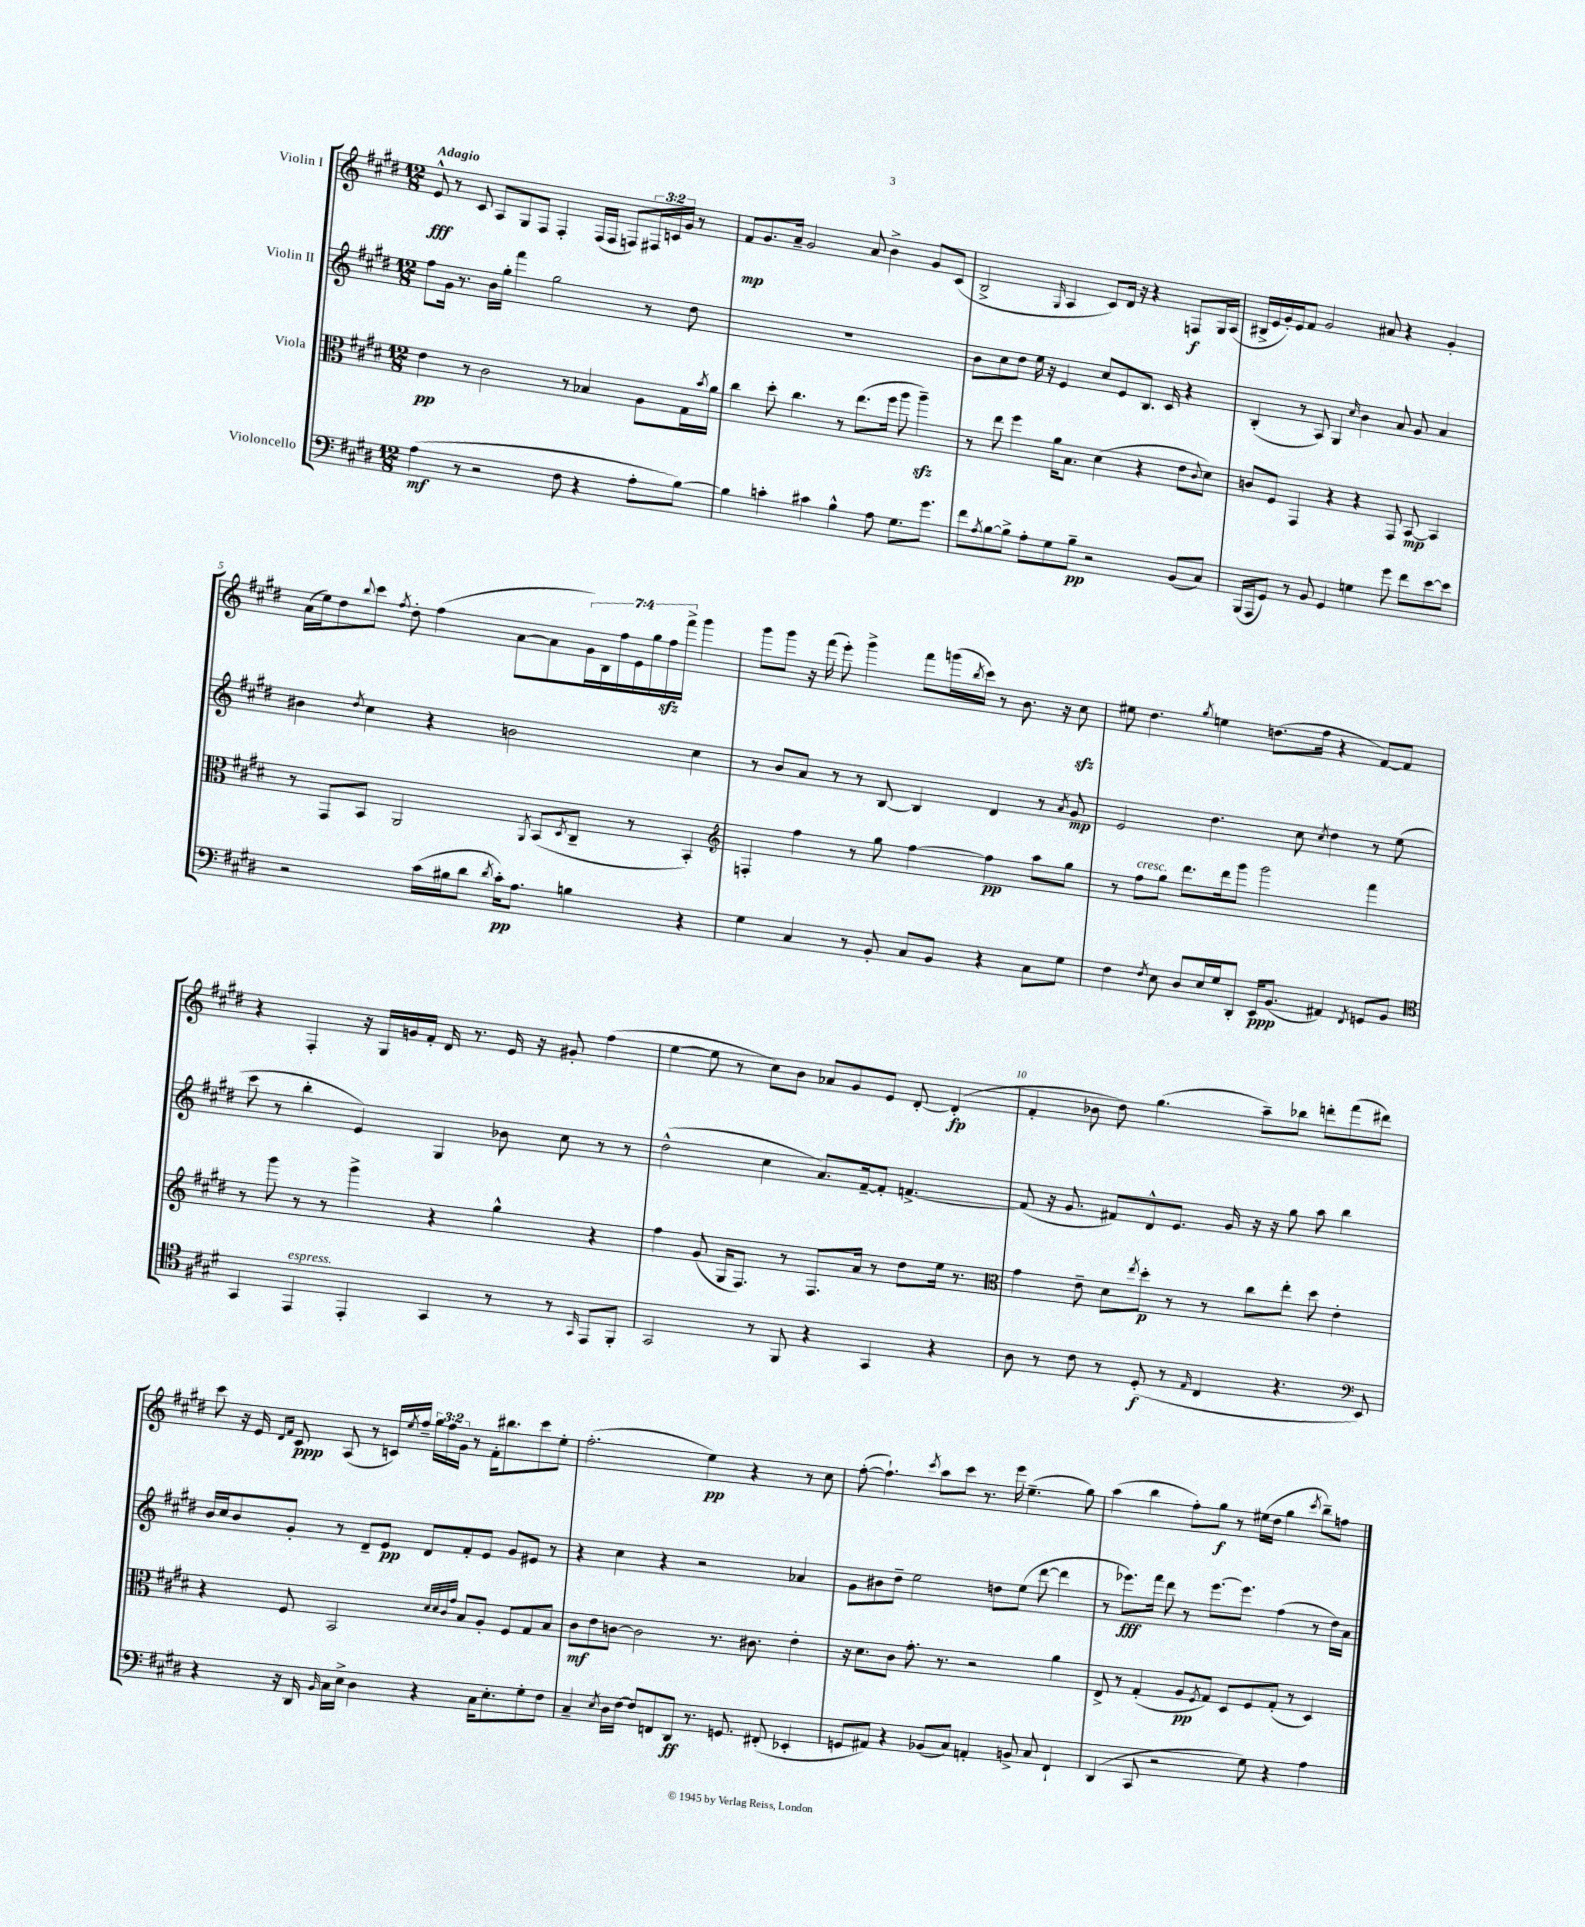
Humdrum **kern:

**kern	**dynam	**kern	**dynam	**kern	**dynam	**kern	**dynam
*part4	*part4	*part3	*part3	*part2	*part2	*part1	*part1
*staff4	*staff4	*staff3	*staff3	*staff2	*staff2	*staff1	*staff1
*I"Violoncello	*	*I"Viola	*	*I"Violin II	*	*I"Violin I	*
*clefF4	*	*clefC3	*	*clefG2	*	*clefG2	*
*k[f#c#g#d#]	*	*k[f#c#g#d#]	*	*k[f#c#g#d#]	*	*k[f#c#g#d#]	*
*M12/8	*	*M12/8	*	*M12/8	*	*M12/8	*
=1	=1	=1	=1	=1	=1	=1	=1
!	!	!	!	!	!	!LO:TX:a:B:t=Adagio	!
(4A\	mf	4e\	pp	8ff#\L	.	8e^^/	fff
.	.	.	.	16g#\Jk	.	8r	.
.	.	.	.	8.r	.	.	.
8r	.	8r	.	.	.	8c#/	.
2r	.	2c#\	.	16b\LL	.	8A/L	.
.	.	.	.	16gg#'\JJ	.	.	.
.	.	.	.	4fff#\	.	8G#/	.
.	.	.	.	.	.	8F#/J	.
.	.	.	.	2gg#\	.	4F#'/	.
8F#\	.	8r	.	.	.	.	.
4r	.	4B-X/	.	.	.	(16F#/LL	.
.	.	.	.	.	.	16F#/JJ	.
.	.	.	.	.	.	8Fn/L)	.
8A'\L	.	8A\L	.	8r	.	24F#X/L	.
.	.	.	.	.	.	24cn/	.
.	.	.	.	.	.	24g#/JJ	.
[8B\J)	.	16G#\L	.	8dd#\	.	8r	.
.	.	8qb/	.	.	.	.	.
.	.	16a\JJ	.	.	.	.	.
=2	=2	=2	=2	=2	=2	=2	=2
4B\]	.	4cc#\	.	1.r	.	8f#/L	mp
.	.	.	.	.	.	8.g#/	.
4cn'\	.	8dd#'\	.	.	.	.	.
.	.	.	.	.	.	16a~/Jk	.
.	.	4.cc#\	.	.	.	2g#/	.
4c#X\	.	.	.	.	.	.	.
4B^^\	.	8r	.	.	.	.	.
.	.	(8.ee\L	.	.	.	8a/	.
8A\	.	.	.	.	.	4b^\	.
.	.	16ff#\Jk	.	.	.	.	.
8.G#\L	.	8aa\	.	.	.	.	.
.	.	4aazz~\)	.	.	.	8g#/L	.
8.g#\J	.	.	.	.	.	.	.
.	.	.	.	.	.	(8c#/J	.
=3	=3	=3	=3	=3	=3	=3	=3
8f#\L	.	8r	.	8b\L	.	2B^/	.
8qA/	.	.	.	.	.	.	.
[8B\	.	8ee\	.	8cc#\	.	.	.
8B^\J]	.	4ff#\	.	8dd#\J	.	.	.
8A'\L	.	.	.	16ee\	.	.	.
.	.	.	.	16r	.	.	.
.	.	.	.	.	.	16qqG#/	.
8G#\	.	16a\KL	.	4e/	.	4A/	.
.	.	8.B\J	.	.	.	.	.
8B~\J	pp	.	.	.	.	.	.
2r	.	(4d#\	.	8cc#/L	.	8c#/L)	.
.	.	.	.	8e/	.	16d#/Jk	.
.	.	.	.	.	.	16r	.
.	.	4r	.	8.B/J	.	4r	.
.	.	.	.	16c#/	.	.	.
(8BB/L	.	8e\L	.	4r	.	8Fn/L	f
.	.	8qqc#/	.	.	.	.	.
8C#/J)	.	8d#\J)	.	.	.	16G#/L	.
.	.	.	.	.	.	(16A/JJ	.
=4	=4	=4	=4	=4	=4	=4	=4
(16BBB/LL	.	8cn/L	.	(4B'/	.	16B#X^/LL	.
16AAA/J	.	.	.	.	.	16e/	.
8GG#/J)	.	8F#/J	.	.	.	16g#'/)	.
.	.	.	.	.	.	16e/J	.
8r	.	4GG#/	.	8r	.	8f#/J	.
8BB/	.	.	.	8A/)	.	2g#/	.
4GG#/	.	4r	.	4G#/	.	.	.
.	.	.	.	16qqcc#/	.	.	.
4Gn\	.	4r	.	4b\	.	.	.
.	.	.	.	.	.	8a#X/	.
8g#\	.	8GG#/	.	8a/	.	4r	.
8f#\L	.	[8BB/	mp	8g#/	.	.	.
[8e\	.	4BB/]	.	4a/	.	4g#'/	.
8e\J]	.	.	.	.	.	.	.
!!LO:LB:g=z
=5	=5	=5	=5	=5	=5	=5	=5
2r	.	8r	.	4b#X\	.	(16a\LL	.
.	.	.	.	.	.	16ee\J)	.
.	.	8GG#/L	.	.	.	8dd#\	.
.	.	.	.	8qdd#/	.	8qqbb/	.
.	.	8BB/J	.	4cc#\	.	8ccc#\J	.
.	.	.	.	.	.	8qff#/	.
.	.	2AA/	.	.	.	8dd#'\	.
(16c#\LL	.	.	.	4r	.	(4ff#\	.
16B#X\J	.	.	.	.	.	.	.
8d#\J	.	.	.	.	.	.	.
8qd#/	.	.	.	.	.	.	.
16c#'\KL)	pp	.	.	2bn\	.	[8a\L	.
8.A\J	.	.	.	.	.	.	.
.	.	8qAA/	.	.	.	.	.
.	.	(8BB/L	.	.	.	8a\]	.
.	.	8qD#/	.	.	.	.	.
4Bn\	.	8C#~/J	.	.	.	28g#\L)	.
.	.	.	.	.	.	28B\	.
.	.	.	.	.	.	28ff#\	.
.	.	.	.	.	.	28e\	.
.	.	8r	.	.	.	.	.
.	.	.	.	.	.	28gg#\	.
.	.	.	.	.	.	28ff#zz\	.
.	.	.	.	.	.	28fff#^\JJ	.
4r	.	4BB'/)	.	4cc#\	.	4ggg#\	.
=6	=6	=6	=6	=6	=6	=6	=6
*	*	*clefG2	*	*	*	*	*
4G#\	.	4Fn'/	.	8r	.	8ggg#\L	.
.	.	.	.	8b/L	.	8ggg#\J	.
4C#/	.	4ff#\	.	8a/J	.	16r	.
.	.	.	.	.	.	(16fff#\	.
.	.	.	.	8r	.	8eee'\)	.
8r	.	8r	.	8r	.	4ggg#^\	.
8BB'/	.	8gg#\	.	[8B/	.	.	.
8C#/L	.	[4ff#\	.	4B/]	.	8fff#\L	.
8BB/J	.	.	.	.	.	(16gggn\L	.
.	.	.	.	.	.	8qbb/	.
.	.	.	.	.	.	16ccc#\JJ)	.
4r	.	4ff#\]	pp	4d#/	.	8r	.
.	.	.	.	.	.	8.b\	.
8C#\L	.	8aa\L	.	8r	.	.	.
.	.	.	.	.	.	16r	.
.	.	.	.	8qa/	.	.	.
8G#\J	.	8gg#\J	.	8g#/	mp	8cc#zz\	.
=7	=7	=7	=7	=7	=7	=7	=7
4F#\	.	8r	.	2e/	.	8ee#X\	.
!	!	!LO:TX:a:i:t=cresc.	!	!	!	!	!
.	.	8ff#\L	.	.	.	4.dd#\	.
8qF#/	.	.	.	.	.	.	.
8E\	.	8gg#\J	.	.	.	.	.
8D#/L	.	8.ddd#\L	.	.	.	.	.
.	.	.	.	.	.	8qgg#/	.
16E/L	.	.	.	4.dd#\	.	4een\	.
16G#/J	.	16ddd#\k	.	.	.	.	.
8DD#'/J	.	8ggg#\J	.	.	.	.	.
16EE/KL	ppp	2ggg#\	.	.	.	(8.ddn\L	.
(8.BB/J	.	.	.	.	.	.	.
.	.	.	.	8cc#\	.	.	.
.	.	.	.	.	.	16ff#\Jk	.
.	.	.	.	8qcc#/	.	.	.
4AA#X/)	.	.	.	4dd#\	.	4r	.
8qFF#/	.	.	.	.	.	.	.
8GGn/L	.	4fff#\	.	8r	.	[8f#/L)	.
8BB/J	.	.	.	(8ee\	.	8f#/J]	.
!!LO:LB:g=z
=8	=8	=8	=8	=8	=8	=8	=8
*clefC4	*	*	*	*	*	*	*
4GG#/	.	8r	.	8ccc#\	.	4r	.
.	.	8ggg#\	.	8r	.	.	.
!LO:TX:a:i:t=espress.	!	!	!	!	!	!	!
4EE/	.	8r	.	4bb'\	.	4F#'/	.
.	.	8r	.	.	.	.	.
4EE'/	.	4ggg#^\	.	4e/)	.	16r	.
.	.	.	.	.	.	16G#/LL	.
.	.	.	.	.	.	16gn/	.
.	.	.	.	.	.	16f#'/JJ	.
4GG#/	.	4r	.	4G#/	.	16d#/	.
.	.	.	.	.	.	8.r	.
8r	.	4gg#^^\	.	8b-X\	.	16e/	.
.	.	.	.	.	.	16r	.
8r	.	.	.	8cc#\	.	8g#X'/	.
16qqGG#/	.	.	.	.	.	.	.
8EE/L	.	4r	.	8r	.	(4ff#\	.
8FF#'/J	.	.	.	8r	.	.	.
=9	=9	=9	=9	=9	=9	=9	=9
2GG#/	.	4ff#\	.	(2dd#^^\	.	[4ee\	.
.	.	(8g#/	.	.	.	8ee\]	.
.	.	16G#/KL	.	.	.	8r	.
.	.	8.F#/J)	.	.	.	.	.
8r	.	.	.	4cc#\	.	8cc#\L)	.
8FF#/	.	8r	.	.	.	8b\J	.
4r	.	8.F#/L	.	8.a/L)	.	8a-X/L	.
.	.	.	.	.	.	8g#/	.
.	.	16a/Jk	.	[16f#~/k	.	.	.
4GG#/	.	8r	.	8f#'/J]	.	8e/J	.
.	.	8dd#\L	.	[4.fn^/	.	[8d#'/	.
4r	.	16ee\Jk	.	.	.	(4d#'/]	fp
.	.	8.r	.	.	.	.	.
=10	=10	=10	=10	=10	=10	=10	=10
*	*	*clefC3	*	*	*	*	*
8A\	.	4g#\	.	(8f/]	.	4f#'/	.
8r	.	.	.	16r	.	.	.
.	.	.	.	8.g#/	.	.	.
8c#\	.	8e~\	.	.	.	8b-X\	.
8r	.	8d#\L	.	8f#X/L)	.	8dd#\)	.
.	.	8qee/	.	.	.	.	.
(8D#'/	f	8dd#'\J	p	8d#^^/	.	(4.gg#\	.
8r	.	8r	.	8.e/J	.	.	.
16qqE/	.	.	.	.	.	.	.
4C#/	.	8r	.	.	.	.	.
.	.	.	.	16g#/	.	.	.
.	.	8cc#\L	.	16r	.	8aa~\L)	.
.	.	.	.	16r	.	.	.
4.r	.	8ee'\J	.	8gg#\	.	8bb-X\J	.
.	.	8dd#\	.	8aa\	.	8dddn'\L	.
.	.	4e'\	.	4bb\	.	(8fff#\	.
*clefF4	*	*	*	*	*	*	*
8EE/)	.	.	.	.	.	8ddd#X\J)	.
!!LO:LB:g=z
=11	=11	=11	=11	=11	=11	=11	=11
4r	.	4r	.	16b/LL	.	8ccc#\	.
.	.	.	.	16cc#/J	.	.	.
.	.	.	.	8b/	.	16r	.
.	.	.	.	.	.	16e/	.
.	.	.	.	.	.	16qqd#/LL	.
.	.	.	.	.	.	16qqf#/JJ	.
16r	.	8F#/	.	8g#'/J	.	8c#/	ppp
16DD#/	.	.	.	.	.	.	.
16qqBB/	.	.	.	.	.	.	.
16C#\LL	.	2BB/	.	8r	.	(8A/	.
16E^\JJ	.	.	.	.	.	.	.
4D#\	.	.	.	8d#~/L	.	8r	.
.	.	.	.	8e/J	pp	16cn/LL)	.
.	.	.	.	.	.	8qee/	.
.	.	.	.	.	.	16ff#~/JJ	.
4r	.	.	.	8d#/L	.	24gg#\LL	.
.	.	.	.	.	.	24ff#\	.
.	.	.	.	.	.	24g#\JJ	.
.	.	32qqd#/LLL	.	.	.	.	.
.	.	32qqd#/	.	.	.	.	.
.	.	32qqc#/	.	.	.	.	.
.	.	32qqg#/JJJ	.	.	.	.	.
.	.	8B/L	.	8f#'/	.	8r	.
16C#\KL	.	8A'/J	.	8e/J	.	16f#'\KL	.
8.E'\	.	.	.	.	.	8.bb#X\	.
.	.	8F#/L	.	8g#/L	.	.	.
8G#'\	.	8G#/	.	8e#X/J	.	8ccc#\	.
8F#\J	.	8B/J	.	8r	.	8ee'\J	.
=12	=12	=12	=12	=12	=12	=12	=12
4C#~/	.	8c#\L	mf	4r	.	(2.ff#'\	.
.	.	8e\	.	.	.	.	.
8qE/	.	.	.	.	.	.	.
16D#\LL	.	[8cn\J	.	4cc#\	.	.	.
[16F#\JJ	.	.	.	.	.	.	.
8F#/L]	.	2c\]	.	.	.	.	.
8FFn/	.	.	.	4r	.	.	.
8DD#/J	ff	.	.	.	.	.	.
8.r	.	.	.	2r	.	4ee\)	pp
.	.	8.r	.	.	.	.	.
8.GGn/	.	.	.	.	.	.	.
.	.	.	.	.	.	4r	.
.	.	8.c#X\	.	.	.	.	.
(8FF#X'/	.	.	.	.	.	.	.
4EE-X'/	.	4e'\	.	4a-X/	.	8r	.
.	.	.	.	.	.	8cc#\	.
=13	=13	=13	=13	=13	=13	=13	=13
8GGn/L	.	16r	.	8g#\L	.	([8ff#'\	.
.	.	8.d#\L	.	.	.	.	.
8AA#X/J)	.	.	.	8b#X\	.	4.ff#`\])	.
4r	.	8c#\J	.	8dd#~\J	.	.	.
.	.	8.g#'\	.	2ee\	.	.	.
.	.	.	.	.	.	8qccc#/	.
(8BB-X/L	.	.	.	.	.	8aa\L	.
.	.	8.r	.	.	.	.	.
8C#/J)	.	.	.	.	.	8ccc#\J	.
4AAn'/	.	2r	.	.	.	8.r	.
.	.	.	.	8ddn\L	.	.	.
.	.	.	.	.	.	16eee\	.
8BBn^/	.	.	.	(8ee\J	.	(4.ee~\	.
8C#/	.	.	.	[8ddd#\	.	.	.
4FF#`/	.	4a\	.	4ddd#\]	.	.	.
.	.	.	.	.	.	8gg#\)	.
=14	=14	=14	=14	=14	=14	=14	=14
(4DD#/	.	8E^/	.	8r	.	(4aa\	.
.	.	8r	.	8.eee-X\L)	fff	.	.
8CC#/	.	(4G#'/	.	.	.	4bb\	.
.	.	.	.	16fff#\Jk	.	.	.
2r	.	.	.	8ddd#\	.	.	.
.	.	8A/L	pp	8r	.	8ff#'\L)	.
.	.	8qF#/	.	.	.	.	.
.	.	8G#/J)	.	[8.eee-\L	.	8gg#\J	f
.	.	8D#/L	.	.	.	8r	.
.	.	.	.	8.eee-\J]	.	.	.
8G#\)	.	8F#/	.	.	.	(16ee#X\LL	.
.	.	.	.	.	.	16dd#\JJ	.
4r	.	(8G#'/J	.	(4ff#\	.	4gg#\	.
.	.	8r	.	.	.	.	.
.	.	.	.	.	.	8qccc#/	.
4A\	.	4D#/)	.	8r	.	8bb~\L)	.
.	.	.	.	16dd#\LL)	.	8ffn\J	.
.	.	.	.	16a\JJ	.	.	.
==	==	==	==	==	==	==	==
*-	*-	*-	*-	*-	*-	*-	*-
